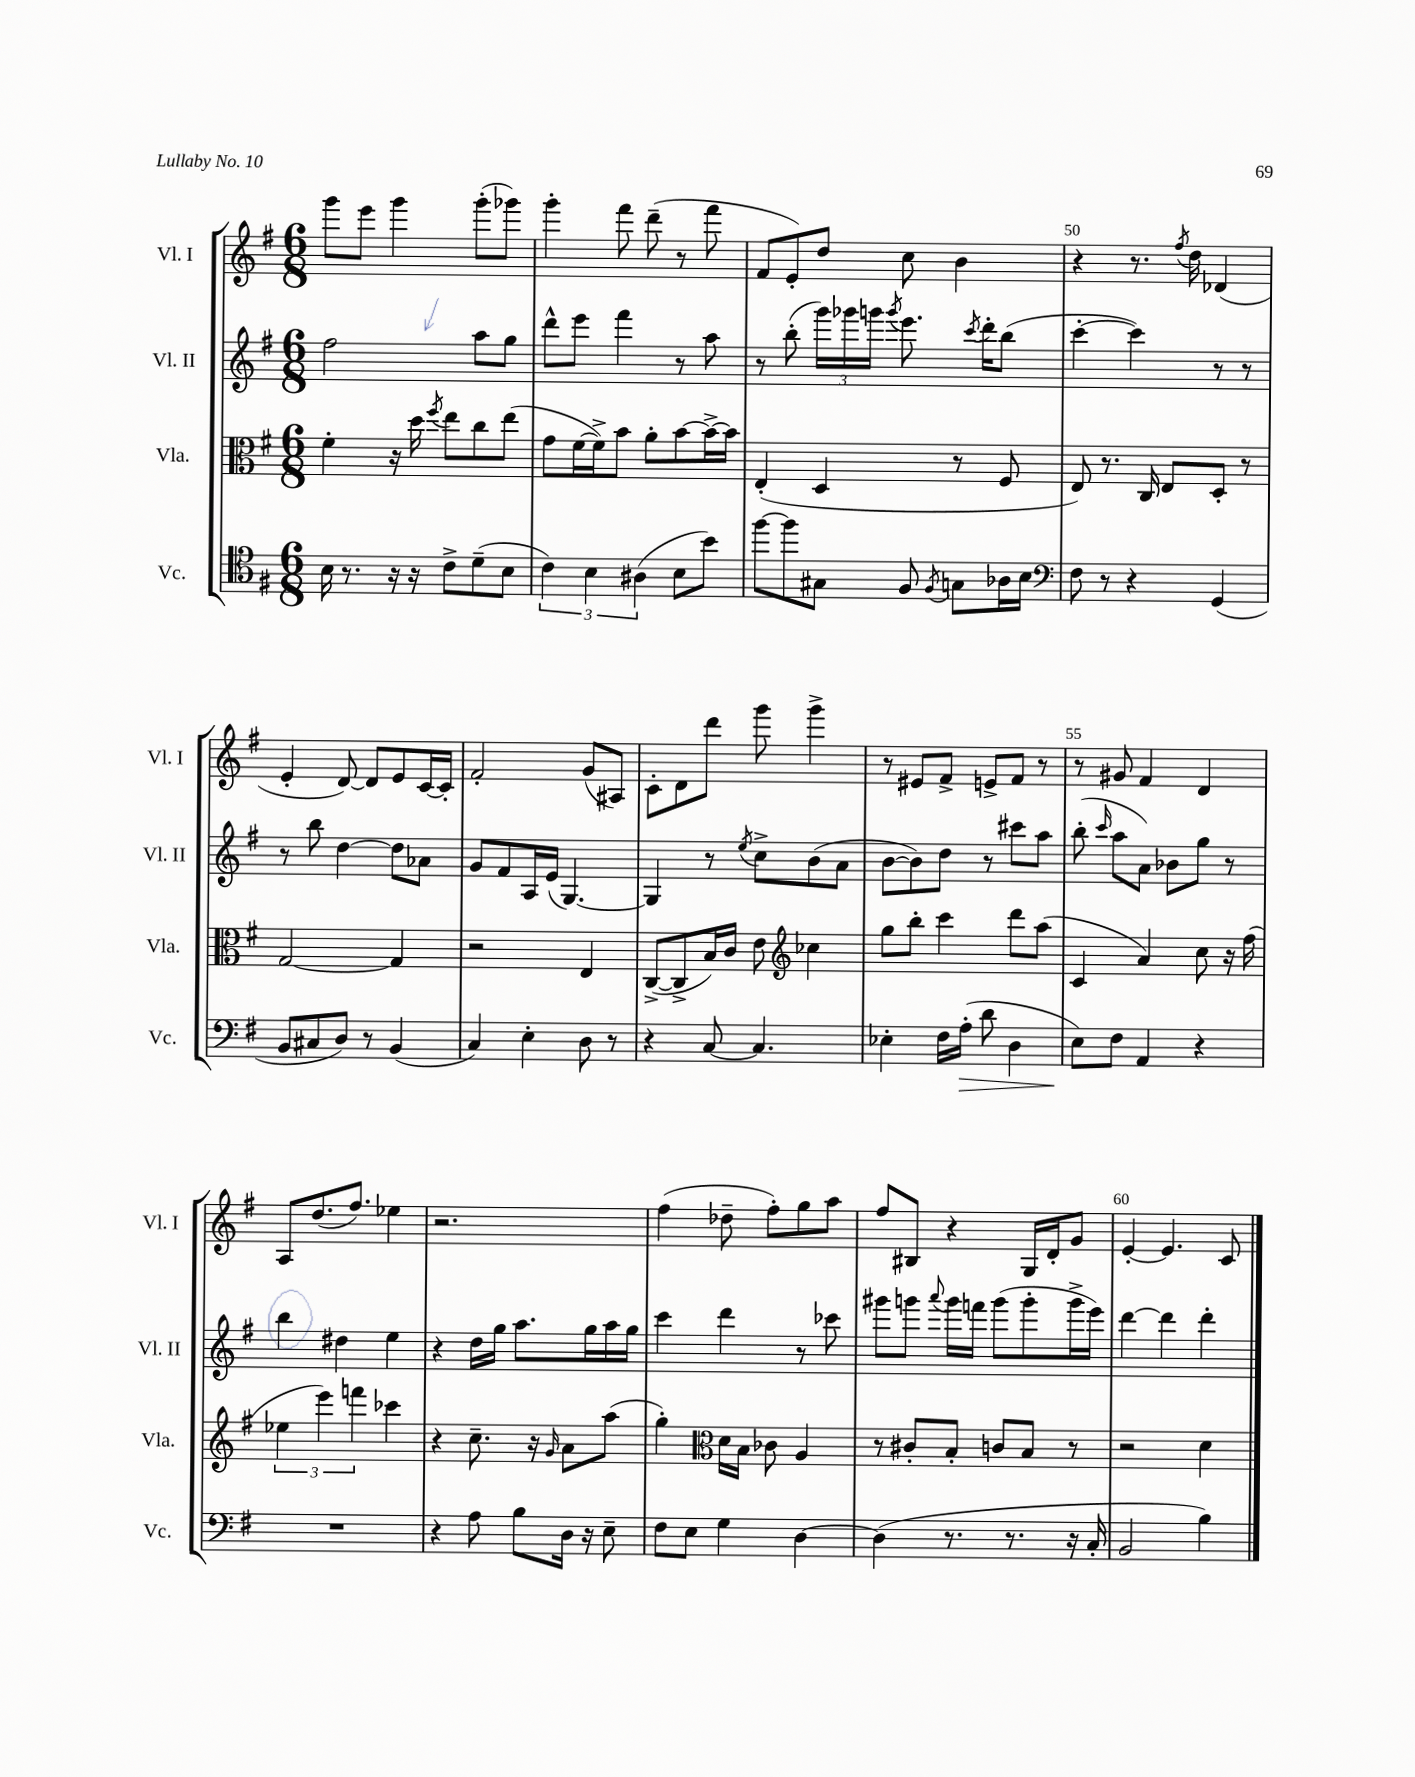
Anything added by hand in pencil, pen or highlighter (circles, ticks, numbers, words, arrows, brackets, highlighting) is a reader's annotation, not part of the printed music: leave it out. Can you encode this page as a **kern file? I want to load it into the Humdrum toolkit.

**kern	**dynam	**kern	**kern	**kern
*part4	*part4	*part3	*part2	*part1
*staff4	*staff4	*staff3	*staff2	*staff1
*I"Vc.	*	*I"Vla.	*I"Vl. II	*I"Vl. I
*I'Vc.	*	*I'Vla.	*I'Vl. II	*I'Vl. I
*clefC4	*	*clefC3	*clefG2	*clefG2
*k[f#]	*	*k[f#]	*k[f#]	*k[f#]
*M6/8	*	*M6/8	*M6/8	*M6/8
=47	=47	=47	=47	=47
16B\	.	4f#'\	2ff#\	8ggg\L
8.r	.	.	.	.
.	.	.	.	8eee\J
16r	.	16r	.	4ggg\
16r	.	16dd\	.	.
.	.	8qff#/	.	.
8c^\L	.	8ee\L	.	.
(8d~\	.	8cc\	8aa\L	(8ggg'\L
8B\J	.	(8ee\J	8gg\J	8ggg-X\J)
=48	=48	=48	=48	=48
6c\)	.	8g\L	8ddd^^\L	4ggg'\
.	.	[16f#\L	8eee\J	.
6B\	.	.	.	.
.	.	16f#^\J])	.	.
.	.	8b\J	4fff#\	8fff#\
(6A#X\	.	.	.	.
.	.	8a'\L	.	(8ddd~\
8B\L	.	[8b\	8r	8r
8b\J)	.	16b^\L_	8aa\	8fff#\
.	.	16b\JJ]	.	.
=49	=49	=49	=49	=49
[8ff#\L	.	(4E'/	8r	8f#/L
8ff#\]	.	.	(8bb'\	8e'/)
8G#X\J	.	4D/	24ggg\LL)	8dd/J
.	.	.	24ggg-X\	.
.	.	.	24gggn\JJ	.
.	.	.	8qggg/	.
8F#/	.	.	8.eee\	8cc\
8qF#/	.	.	.	.
8Gn\L	.	8r	.	4b\
.	.	.	8qccc/	.
.	.	.	16ddd'\KL	.
16A-X\L	.	8F#/	(8bb\J	.
16B\JJ	.	.	.	.
=50	=50	=50	=50	=50
*clefF4	*	*	*	*
8F#\	.	8E/)	[4ccc'\	4r
8r	.	8.r	.	.
4r	.	.	4ccc\])	8.r
.	.	16C/	.	.
.	.	8E/L	.	.
.	.	.	.	8qff#/
.	.	.	.	16dd\
(4GG/	.	8D'/J	8r	(4d-X/
.	.	8r	8r	.
!!LO:LB:g=z
=51	=51	=51	=51	=51
8BB/L	.	[2G/	8r	4e'/
8C#X/	.	.	8bb\	.
8D/J)	.	.	[4dd\	[8d/)
8r	.	.	.	8d/L]
(4BB/	.	4G/]	8dd\L]	8e/
.	.	.	8a-X\J	[16c/L
.	.	.	.	16c'/JJ]
=52	=52	=52	=52	=52
4C/)	.	2r	8g/L	2f#'/
.	.	.	8f#/	.
4E'\	.	.	16A/L	.
.	.	.	(16e/JJ	.
.	.	.	[4.G/)	.
8D\	.	4E/	.	(8g/L
8r	.	.	.	8A#X/J)
=53	=53	=53	=53	=53
4r	.	([8C^/L	4G/]	8c'\L
.	.	8C^/]	.	8d\
[8C/	.	16B/L)	8r	8ddd\J
.	.	16c/JJ	.	.
.	.	.	8qee/	.
4.C/]	.	8e\	8cc^\L	8ggg\
*	*	*clefG2	*	*
.	.	4cc-X\	(8b\	4ggg^\
.	.	.	8a\J	.
=54	=54	=54	=54	=54
4E-X'\	.	8gg\L	[8b\L	8r
.	.	8bb'\J	8b\])	8e#X/L
16F#\LL	.	4ccc\	8dd\J	8f#^/J
!	!LO:HP:b	!	!	!
(16A'\JJ	>	.	.	.
8d\	.	.	8r	8en^/L
4D\	.	8ddd\L	8ccc#X\L	8f#/J
.	.	(8aa\J	8aa\J	8r
=55	=55	=55	=55	=55
8E\L)	.	4c/	(8bb'\	8r
.	.	.	16qqccc/	.
8F#\J	]	.	8aa\L	8g#X/
4AA/	.	4a/)	8a\J)	4f#/
.	.	.	8b-X\L	.
4r	.	8cc\	8gg\J	4d/
.	.	16r	8r	.
.	.	(16ff#\	.	.
!!LO:LB:g=z
=56	=56	=56	=56	=56
2.r	.	6ee-X\	4bb\	8A/L
.	.	.	.	(8.dd/
.	.	6eee\)	.	.
.	.	.	4dd#X\	.
.	.	.	.	8.ff#/J)
.	.	6fffn\	.	.
.	.	4ccc-X\	4ee\	4ee-X\
=57	=57	=57	=57	=57
4r	.	4r	4r	2.r
8A\	.	8.cc~\	16dd\LL	.
.	.	.	16gg\JJ	.
8B\L	.	.	8.aa\L	.
.	.	16r	.	.
.	.	16qqg/	.	.
16D\Jk	.	8a\L	.	.
16r	.	.	16gg\L	.
8E~\	.	(8aa\J	16aa\	.
.	.	.	16gg\JJ	.
=58	=58	=58	=58	=58
8F#\L	.	4gg'\)	4ccc\	(4ff#\
8E\J	.	.	.	.
*	*	*clefC3	*	*
4G\	.	16d\LL	4ddd\	8dd-X~\
.	.	16B\JJ	.	.
.	.	8c-X\	.	8ff#'\L)
[4D\	.	4A/	8r	8gg\
.	.	.	8ccc-X\	8aa\J
=59	=59	=59	=59	=59
(4D\]	.	8r	8ggg#X\L	8ff#/L
.	.	8c#X'/L	8gggn\J	8B#X/J
.	.	.	8qqaaa/	.
8.r	.	8B'/J	16ggg\LL	4r
.	.	.	16fffn\JJ	.
.	.	8cn/L	(8ggg\L	.
8.r	.	.	.	.
.	.	8B/J	8ggg'\	16G/LL
.	.	.	.	16d'/J
16r	.	8r	16ggg^\L	8g/J
16C'/	.	.	16eee\JJ)	.
=60	=60	=60	=60	=60
2BB/	.	2r	[4ddd\	[4e'/
.	.	.	4ddd\]	4.e/]
4B\)	.	4d\	4ddd'\	.
.	.	.	.	8c/
==	==	==	==	==
*-	*-	*-	*-	*-
